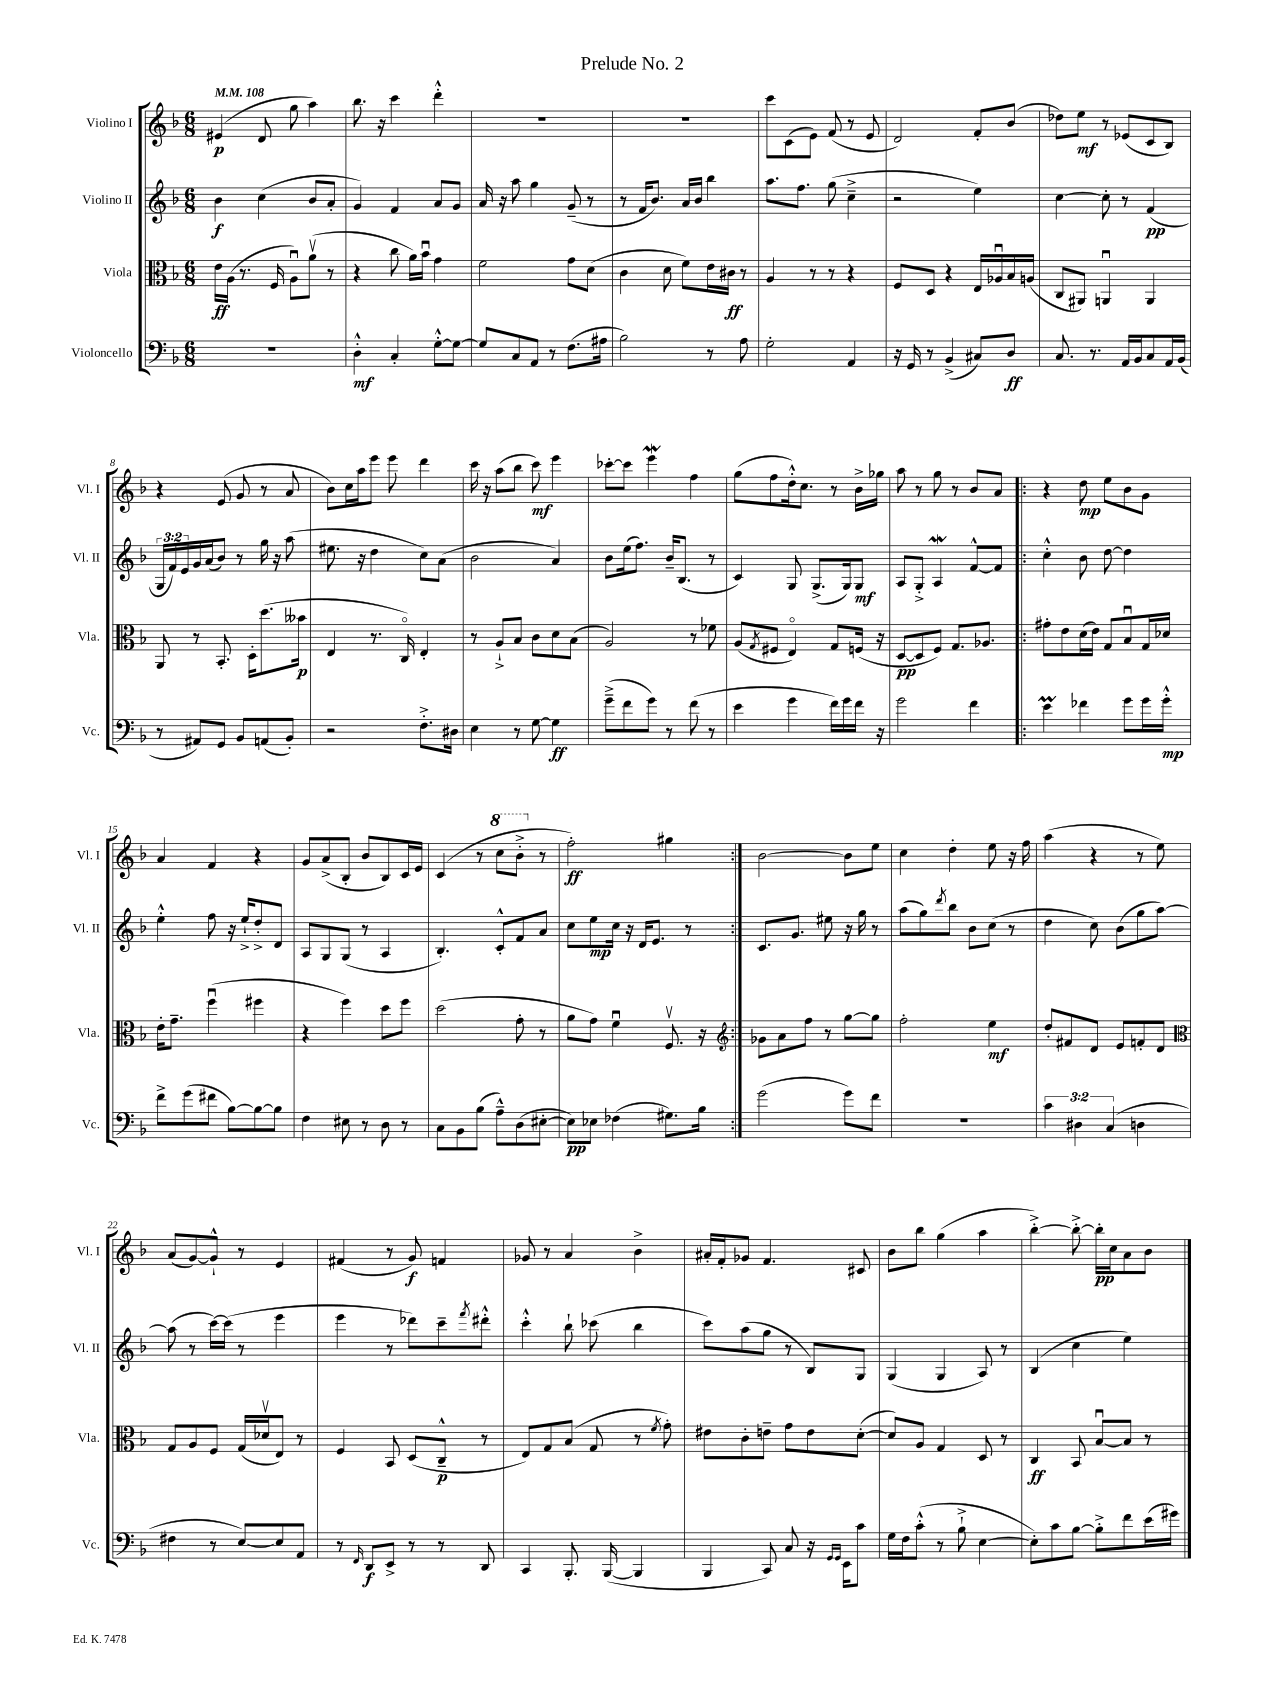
\header { title = "Prelude No. 2" }
<<
\new StaffGroup <<
\new Staff = "s0" \with { instrumentName = "Violino I" shortInstrumentName = "Vl. I" } {
    \clef treble \key f \major \numericTimeSignature \time 6/8 \tempo 4 = 108
    eis'4\p( d'8 g''8 a''4) |
    bes''8. r16 c'''4 d'''4-.-^ |
    R2. |
    R2. |
    c'''8 c'8( e'8) f'8( r8 e'8 |
    d'2) f'8-. bes'8( |
    des''8) e''8\mf r8 ees'8( c'8 bes8) |
    r4 e'8( g'8 r8 a'8 |
    bes'8) c''16 a''16 e'''8 e'''8 d'''4 |
    c'''16 r16 a''8( bes''8 c'''8\mf) e'''4 |
    ces'''8~-. ces'''8 e'''4\mordent f''4 |
    g''8( f''8 d''16-.-^) c''8. r8 bes'16-> ges''16 |
    a''8 r8 g''8 r8 bes'8 a'8 |
    \repeat volta 2 { r4 d''8\mp e''8 bes'8 g'8 |
    a'4 f'4 r4 |
    g'8 a'8->( bes8-. bes'8 bes8) c'16 e'16 |
    c'4( r8 \ottava #1 c'''8 bes''8-.-> \ottava #0 r8 |
    f''2-.\ff) gis''4 | }
    bes'2~ bes'8 e''8 |
    c''4 d''4-. e''8 r16 f''16 |
    a''4( r4 r8 e''8) |
    a'8( g'8~) g'8-!-^ r8 e'4 |
    fis'4( r8 g'8\f) f'4 |
    ges'8 r8 a'4 bes'4-> |
    ais'16-. f'16-. ges'8 f'4. cis'8 |
    bes'8 bes''8 g''4( a''4 |
    bes''4~-.->) bes''8~-.-> bes''16-.\pp c''16 a'8 bes'8 \bar "|." |
}
\new Staff = "s1" \with { instrumentName = "Violino II" shortInstrumentName = "Vl. II" } {
    \clef treble \key f \major \numericTimeSignature \time 6/8 \override Staff.TupletNumber.text = #tuplet-number::calc-fraction-text
    bes'4\f c''4( bes'8 a'8-. |
    g'4) f'4 a'8 g'8 |
    a'16 r16 a''8 g''4 g'8--( r8 |
    r8 f'16 bes'8.) a'16 bes'16 bes''4 |
    a''8. f''8. g''8( c''4---> |
    r2 e''4) |
    c''4~ c''8-. r8 f'4\pp( |
    \tuplet 3/2 { g16 f'16) e'16 } g'16 a'16( bes'8) r8 g''16 r16 a''8( |
    eis''8. r16 d''4 c''8) a'8( |
    bes'2 a'4) |
    bes'8 e''16( f''8.) bes'16-- bes8.( r8 |
    c'4) g8 g8.->( g16) g8\mf |
    a8 g8-.-> a4\mordent f'8~-^ f'8 |
    \repeat volta 2 { c''4-.-^ bes'8 d''8~ d''4 |
    e''4-.-^ f''8 r16 e''16-!-> d''8-.-> d'8 |
    a8 g8 g8( r8 a4 |
    bes4.-.) c'8-.-^ f'8 a'8 |
    c''8 e''8\mp c''16 r16 d'16 e'8. r8 | }
    c'8. g'8. eis''8 r16 g''16 r8 |
    a''8( g''8) \acciaccatura { d'''8 } bes''8 bes'8 c''8( r8 |
    d''4 c''8) bes'8( g''8 a''8~) |
    a''8( r8 c'''16~) c'''16( r8 e'''4 |
    e'''4 r8 des'''8) c'''8-- \acciaccatura { f'''8 } dis'''8-.-^ |
    c'''4-.-^ bes''8-! ces'''8( bes''4 |
    c'''8) a''8( g''8 r8 bes8) g8 |
    g4( g4 a8) r8 |
    bes4( c''4 e''4) \bar "|." |
}
\new Staff = "s2" \with { instrumentName = "Viola" shortInstrumentName = "Vla." } {
    \clef alto \key f \major \numericTimeSignature \time 6/8
    e'16\ff a16( r8. f16 a8\downbow) a'8\upbow( r8 |
    r4 c''8 a'16) bes'16\downbow g'4 |
    f'2 g'8 d'8( |
    c'4 d'8 f'8) e'16 cis'16\ff r8 |
    a4 r8 r8 r4 |
    f8 d8 r4 e16 aes16\downbow bes16 a16( |
    c8 ais,8) a,4\downbow a,4 |
    a,8 r8 bes,8.-. d16-. d''8.( beses'16\p |
    e4 r8. c16\flageolet) e4-. |
    r8 a8-!-> bes8 c'8 d'8 bes8( |
    a2) r8 fes'8 |
    a8( \acciaccatura { g8 } fis8 e4\flageolet) g8 f16( r16 |
    d8~\pp d8 f8) g8. aes8. |
    \repeat volta 2 { gis'8-. e'8 d'16( e'16) g8 bes8\downbow g16 des'16 |
    e'16-. g'8.-- f''4\downbow( fis''4 |
    r4 f''4) d''8 f''8 |
    d''2( g'8-. r8 |
    a'8 g'8) f'4\downbow f8.\upbow r16 | }
    \clef treble ges'8 a'8 f''8 r8 g''8~ g''8 |
    f''2-. e''4\mf |
    d''8-. fis'8 d'8 e'8 f'8-. d'8 |
    \clef alto g8 a8 f8 g16( des'16\upbow e8) r8 |
    f4 bes,8 d8( c8---^\p r8 |
    e8) g8 bes8( g8 r8 \acciaccatura { f'8 } g'8-.) |
    eis'8 c'8-. e'8-- g'8 e'8 d'8~-.( |
    d'8) a8 g4 d8 r8 |
    c4\ff bes,8 bes8~\downbow bes8 r8 \bar "|." |
}
\new Staff = "s3" \with { instrumentName = "Violoncello" shortInstrumentName = "Vc." } {
    \clef bass \key f \major \numericTimeSignature \time 6/8 \override Staff.TupletNumber.text = #tuplet-number::calc-fraction-text
    R2. |
    d4-.-^\mf c4-. g8~-.-^ g8~ |
    g8 c8 a,8 r8 f8.( ais16 |
    bes2) r8 a8 |
    g2-. a,4 |
    r16 g,16 r8 bes,4->( cis8) d8\ff |
    c8. r8. a,16 bes,16 c8 a,16 bes,16( |
    r8 ais,8) g,8 bes,8 a,8( bes,8-.) |
    r2 f8.-.-> dis16 |
    e4 r8 g8~ g4\ff |
    g'8--->( f'8 g'8) r8 f'8( r8 |
    e'4 g'4 f'16) g'16 f'16 r16 |
    g'2 f'4 |
    \repeat volta 2 { e'4\prall fes'4 g'8 g'16 g'16-.-^\mp |
    f'8-> g'8( fis'8 bes8~) bes8~ bes8 |
    f4 eis8 r8 d8 r8 |
    c8 bes,8 bes8( a8---^) d8( eis8~-. |
    eis8\pp) ees8 fes4( gis8.) bes16 | }
    g'2( g'8) f'8 |
    R2. |
    \tuplet 3/2 { c'4 dis4 c4( } d4 |
    fis4 r8 e8~) e8 a,8 |
    r8 \grace { f,16 } d,8\f e,8-> r8 r8 d,8 |
    c,4 bes,,8.-. bes,,16~( bes,,4 |
    bes,,4 c,8) c8 r16 \grace { g,16 g,16 } e,16 c'8 |
    g16 f16 c'8-.-^( r8 bes8-!-> e4~ |
    e8-.) c'8 bes8~ bes8-.-> f'8 e'16( gis'16) \bar "|." |
}
>>
>>
